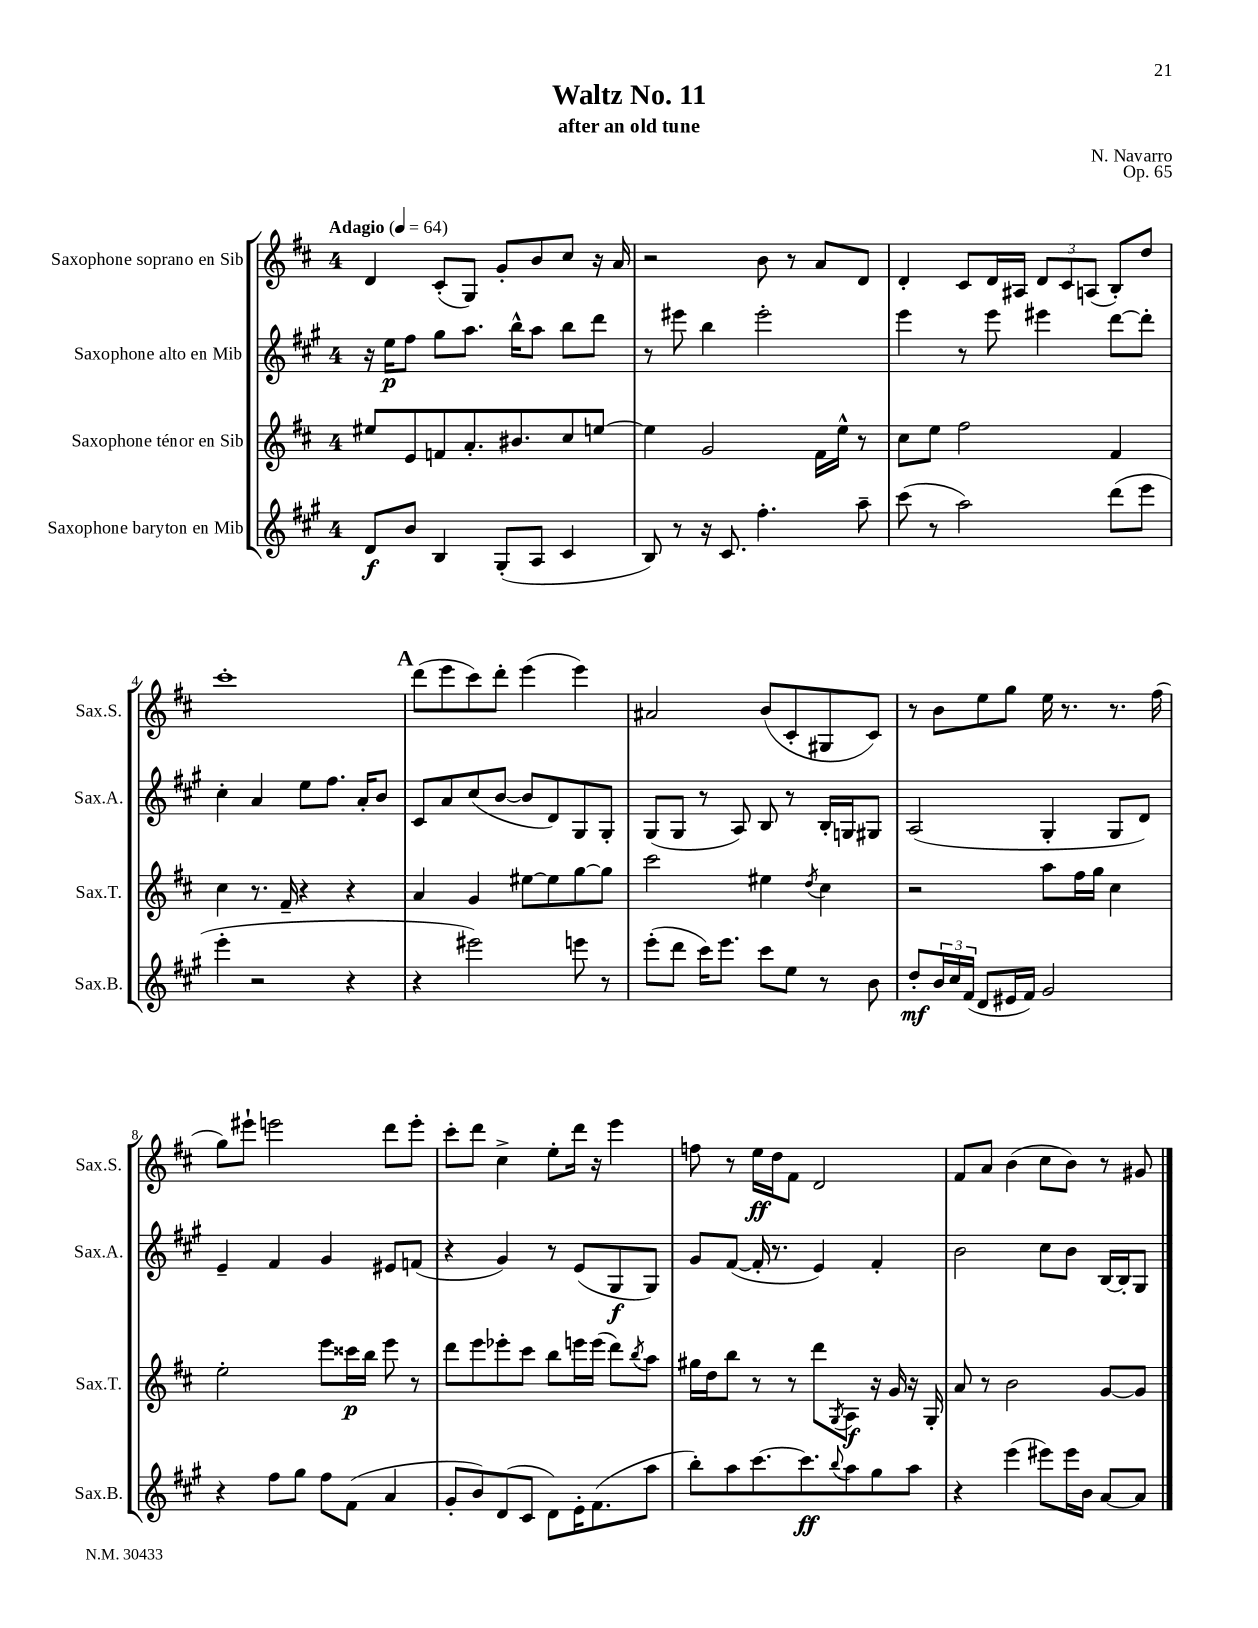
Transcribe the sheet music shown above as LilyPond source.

\header { title = "Waltz No. 11" composer = "N. Navarro" subtitle = "after an old tune" opus = "Op. 65" }
<<
\new StaffGroup <<
\new Staff = "s0" \with { instrumentName = "Saxophone soprano en Sib" shortInstrumentName = "Sax.S." } {
    \clef treble \key d \major \once \override Staff.TimeSignature.style = #'single-digit \time 4/4 \tempo "Adagio" 4 = 64
    d'4 cis'8-.( g8) g'8-. b'8 cis''8 r16 a'16 |
    r2 b'8 r8 a'8 d'8 |
    d'4-. cis'8 d'16 ais16 \tuplet 3/2 { d'8 cis'8 a8( } b8-.) d''8 |
    cis'''1-. |
    \mark \markup { \bold "A" } d'''8( e'''8 cis'''8) d'''8-. e'''4( e'''4) |
    ais'2 b'8( cis'8-. gis8 cis'8) |
    r8 b'8 e''8 g''8 e''16 r8. r8. fis''16( |
    g''8) eis'''8-! e'''2 d'''8 e'''8-. |
    cis'''8-. d'''8 cis''4-> e''8-. d'''16 r16 e'''4 |
    f''8 r8 e''16\ff d''16 fis'8 d'2 |
    fis'8 a'8 b'4( cis''8 b'8) r8 gis'8 \bar "|." |
}
\new Staff = "s1" \with { instrumentName = "Saxophone alto en Mib" shortInstrumentName = "Sax.A." } {
    \clef treble \key a \major \once \override Staff.TimeSignature.style = #'single-digit \time 4/4
    r16 e''16\p fis''8 gis''8 a''8. b''16-^ a''8 b''8 d'''8 |
    r8 eis'''8 b''4 eis'''2-. |
    e'''4 r8 e'''8 eis'''4 d'''8~ d'''8-. |
    cis''4-. a'4 e''8 fis''8. a'16-. b'8 |
    \mark \markup { \bold "A" } cis'8 a'8 cis''8( b'8~ b'8 d'8) gis8 gis8-. |
    gis8( gis8 r8 a8) b8 r8 b16-. g16 gis8 |
    a2( gis4-. gis8 d'8) |
    e'4-- fis'4 gis'4 eis'8 f'8( |
    r4 gis'4) r8 e'8( gis8\f gis8) |
    gis'8 fis'8~( fis'16-. r8. e'4) fis'4-. |
    b'2 cis''8 b'8 b16~ b16-. gis8 \bar "|." |
}
\new Staff = "s2" \with { instrumentName = "Saxophone ténor en Sib" shortInstrumentName = "Sax.T." } {
    \clef treble \key d \major \once \override Staff.TimeSignature.style = #'single-digit \time 4/4
    eis''8 e'8 f'8 a'8.-. bis'8. cis''8 e''8~ |
    e''4 g'2 fis'16 e''16-^ r8 |
    cis''8 e''8 fis''2 fis'4 |
    cis''4 r8. fis'16-- r4 r4 |
    \mark \markup { \bold "A" } a'4 g'4 eis''8~ eis''8 g''8~ g''8 |
    cis'''2 eis''4 \acciaccatura { d''8 } cis''4 |
    r2 a''8 fis''16 g''16 cis''4 |
    e''2-. e'''8 cisis'''16\p b''16 e'''8 r8 |
    d'''8 e'''8 ees'''8-. cis'''8 b''8 e'''16 e'''16( d'''8) \acciaccatura { b''8 } a''8 |
    gis''16 d''16 b''8 r8 r8 d'''8 \acciaccatura { g8 } a8\f r16 g'16 r16 g16-. |
    a'8 r8 b'2 g'8~ g'8 \bar "|." |
}
\new Staff = "s3" \with { instrumentName = "Saxophone baryton en Mib" shortInstrumentName = "Sax.B." } {
    \clef treble \key a \major \once \override Staff.TimeSignature.style = #'single-digit \time 4/4
    d'8\f b'8 b4 gis8-.( a8 cis'4 |
    b8) r8 r16 cis'8. fis''4.-. a''8-- |
    cis'''8( r8 a''2) d'''8( e'''8 |
    e'''4-. r2 r4 |
    \mark \markup { \bold "A" } r4 eis'''2) e'''8 r8 |
    e'''8-.( d'''8 cis'''16) e'''8. cis'''8 e''8 r8 b'8 |
    d''8-.\mf \tuplet 3/2 { b'16 cis''16 fis'16( } d'8 eis'16 fis'16) gis'2 |
    r4 fis''8 gis''8 fis''8 fis'8( a'4 |
    gis'8-. b'8) d'8( cis'8 d'8) e'16-. fis'8.( a''8 |
    b''8-.) a''8 cis'''8.~ cis'''8.\ff \appoggiatura { b''8 } a''8 gis''8 a''8 |
    r4 e'''4( eis'''8) eis'''16 b'16 a'8~ a'8 \bar "|." |
}
>>
>>
